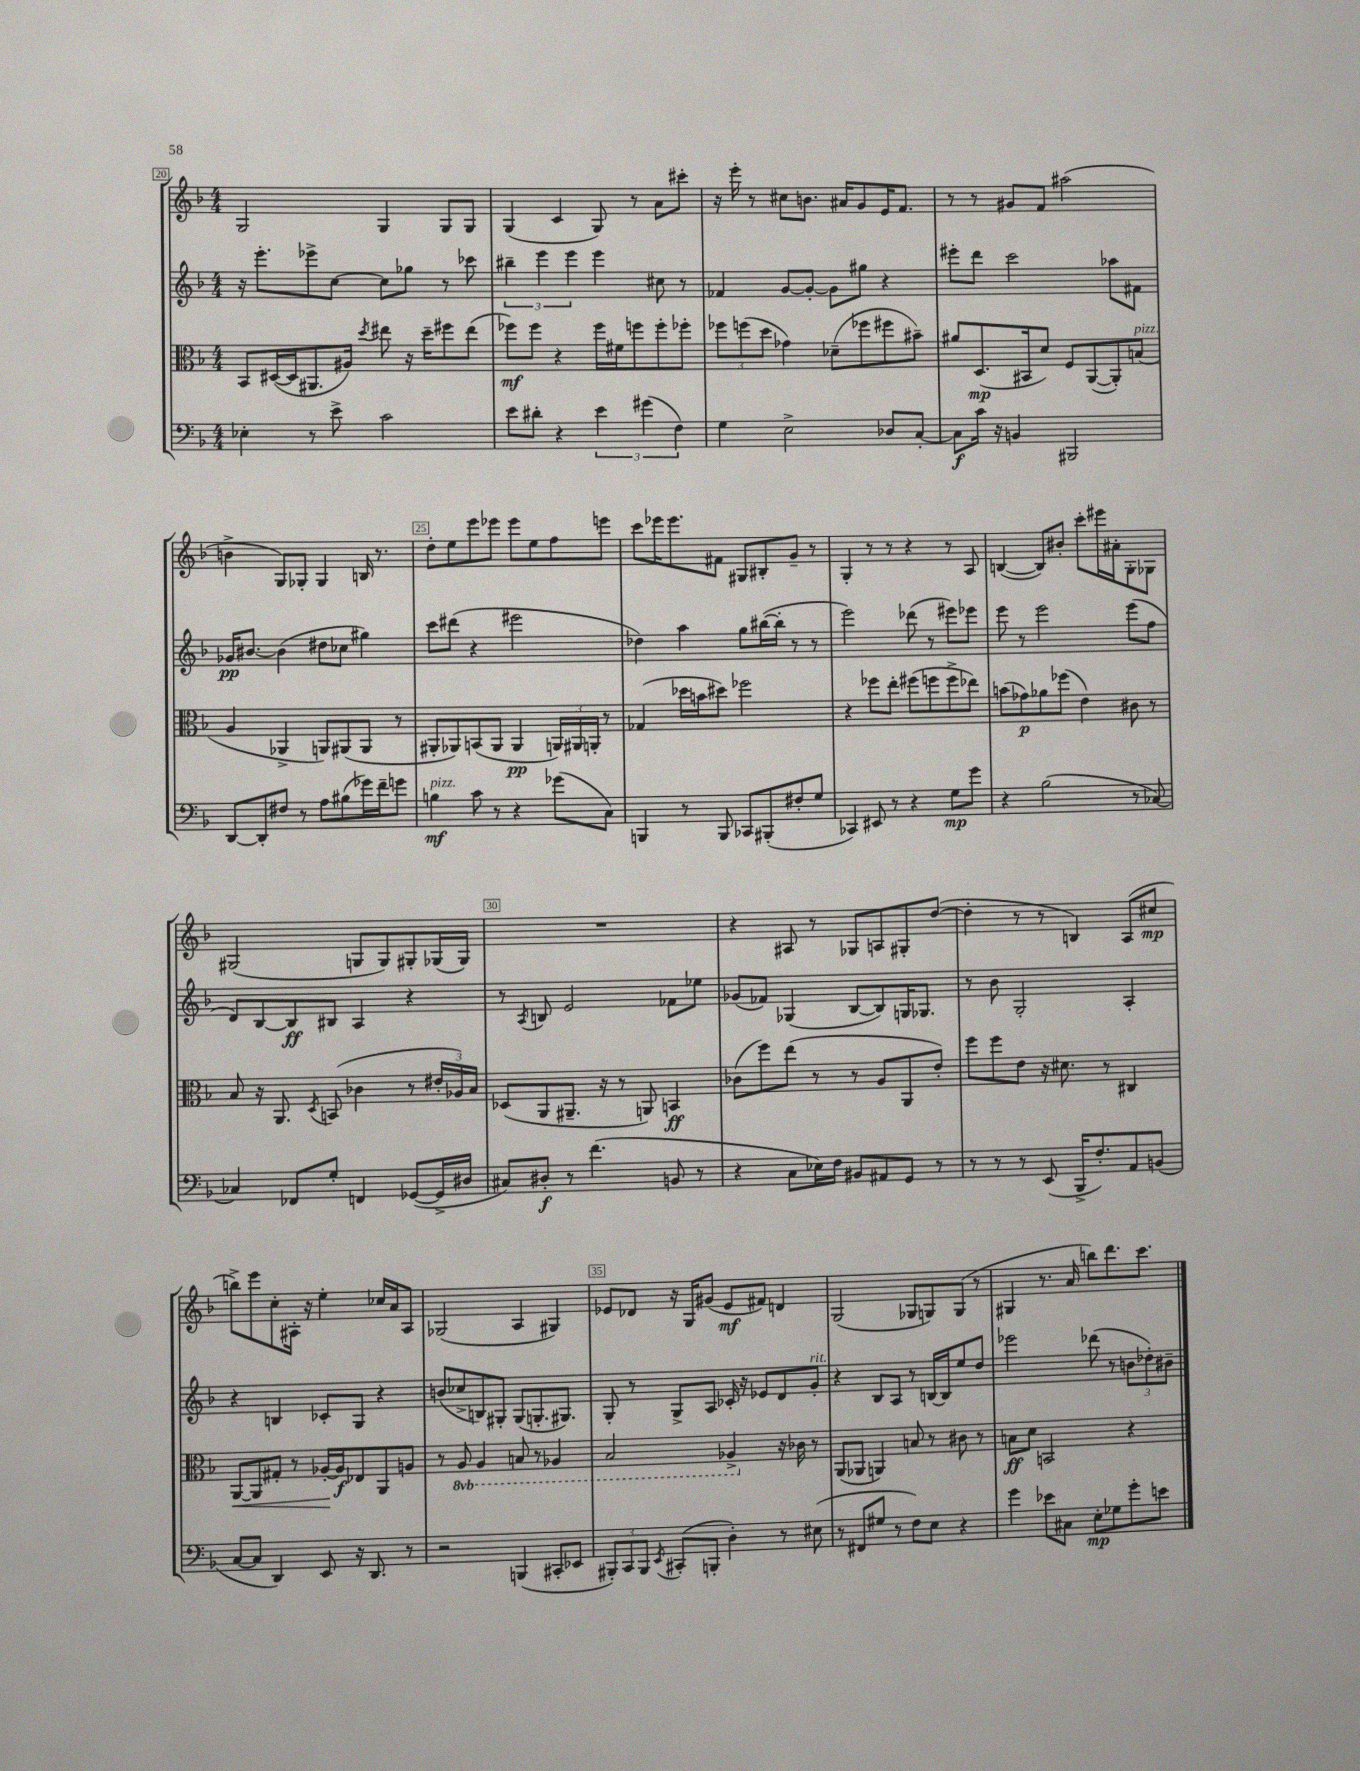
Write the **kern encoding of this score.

**kern	**dynam	**kern	**dynam	**kern	**dynam	**kern	**dynam
*part4	*part4	*part3	*part3	*part2	*part2	*part1	*part1
*staff4	*staff4	*staff3	*staff3	*staff2	*staff2	*staff1	*staff1
*clefF4	*	*clefC3	*	*clefG2	*	*clefG2	*
*k[b-]	*	*k[b-]	*	*k[b-]	*	*k[b-]	*
*M4/4	*	*M4/4	*	*M4/4	*	*M4/4	*
=20	=20	=20	=20	=20	=20	=20	=20
4E-X'\	.	8BB-/L	.	16r	.	2G/	.
.	.	.	.	8.eee'\L	.	.	.
.	.	([16D#X/L	.	.	.	.	.
.	.	16D#/J]	.	.	.	.	.
8r	.	8.AA#X/	.	8eee-X^\	.	.	.
8e^\	.	.	.	[8cc\J	.	.	.
.	.	16A#X/Jk)	.	.	.	.	.
.	.	8qdd/	.	.	.	.	.
2c\	.	8ee#X\	.	8cc\L]	.	4G/	.
.	.	16r	.	8gg-X\J	.	.	.
.	.	16dd~\KL	.	.	.	.	.
.	.	8ff#X\	.	8r	.	8G/L	.
.	.	(8ee#\J	.	8ccc-X\	.	8G/J	.
=21	=21	=21	=21	=21	=21	=21	=21
8e\L	.	8ff-X\L)	mf	6bb#X~\	.	(4G/	.
8d#X'\J	.	8ff-\J	.	.	.	.	.
.	.	.	.	6eee\	.	.	.
4r	.	4r	.	.	.	4c/	.
.	.	.	.	6eee\	.	.	.
6e\	.	16ff-\LL	.	4eee\	.	8G/)	.
.	.	16f#X\J	.	.	.	.	.
.	.	8ffn\	.	.	.	8r	.
(6g#X\	.	.	.	.	.	.	.
.	.	8ff'\	.	8cc#X\	.	8a\L	.
6F\)	.	.	.	.	.	.	.
.	.	8ff-X'\J	.	8r	.	8ccc#X'\J	.
=22	=22	=22	=22	=22	=22	=22	=22
4G\	.	12ff-X\L	.	4f-X/	.	16r	.
.	.	.	.	.	.	16eee'\	.
.	.	(12ffn\	.	.	.	.	.
.	.	.	.	.	.	8r	.
.	.	12dd\J	.	.	.	.	.
2E^\	.	4g-X\)	.	[8g/L	.	8cc#X\L	.
.	.	.	.	8g'/J_	.	8.bn\J	.
.	.	(8d-X~\L	.	8g\L]	.	.	.
.	.	.	.	.	.	16a#X/KL	.
.	.	8ff-X\	.	8gg#X\J	.	8g/	.
8D-X/L	.	8ff#X\	.	4r	.	16e/K	.
.	.	.	.	.	.	8.f/J	.
[8C'/J	.	8b#X~\J)	.	.	.	.	.
=23	=23	=23	=23	=23	=23	=23	=23
8C\L]	f	8a#X/L	.	8eee#X'\L	.	8r	.
16c\Jk	.	(8.D/	mp	8ddd\J	.	8r	.
16r	.	.	.	.	.	.	.
4BBn/	.	.	.	2ccc\	.	8g#X/L	.
.	.	16BB#X/k	.	.	.	.	.
.	.	8d/J)	.	.	.	8f/J	.
2BBB#X/	.	8F/L	.	.	.	(2aa#X\	.
.	.	([8AA/	.	.	.	.	.
.	.	8AA'/])	.	8aa-X\L	.	.	.
!	!	!LO:TX:a:i:t=pizz.	!	!	!	!	!
.	.	(8Bn/J	.	8f#X\J	.	.	.
!!LO:LB:g=z
=24	=24	=24	=24	=24	=24	=24	=24
[8DD/L	.	4A/	.	16g-X/KL	pp	4bn^\	.
.	.	.	.	[8.b#X/J	.	.	.
8DD'/]	.	.	.	.	.	.	.
8F#X/J	.	4AA-X^/	.	(4b#\]	.	8G/L)	.
8r	.	.	.	.	.	8G-X'/J	.
8A\L	.	8AAn/L)	.	8dd#X\L	.	4G-/	.
(8B#X\	.	(8AA#X/	.	8cc-X\J	.	.	.
16g-X\L)	.	8AA#/J	.	4gg#X\)	.	16Bn/	.
16f~\J	.	.	.	.	.	8.r	.
8gn\J	.	8r	.	.	.	.	.
=25	=25	=25	=25	=25	=25	=25	=25
!LO:TX:a:i:t=pizz.	!	!	!	!	!	!	!
4Bn\	mf	8AA#X'/L	.	8ccc\L	.	8dd'\L	.
.	.	8AA-X/)	.	(8ddd#X\J	.	8ee\	.
8c\	.	(8BBn/	.	4r	.	8eee\	.
8r	.	8AA-/J	.	.	.	8eee-X\J	.
4r	.	4AA-/	pp	2eee#X\	.	8eee-\L	.
.	.	.	.	.	.	8ee\	.
(8g-X\L	.	24AAn/LL)	.	.	.	8ff\	.
.	.	24AA#X/	.	.	.	.	.
.	.	24AAn'/JJ	.	.	.	.	.
8C\J)	.	8r	.	.	.	8eeen\J	.
=26	=26	=26	=26	=26	=26	=26	=26
4BBBn/	.	(4G-X/	.	4dd-X\)	.	8ccc\L	.
.	.	.	.	.	.	16eee-X\K	.
.	.	.	.	.	.	8.eee-\	.
8r	.	16dd-X\LL	.	4aa\	.	.	.
.	.	16bn\J	.	.	.	.	.
8BBB/	.	8dd#X\J)	.	.	.	8f#X\J	.
8CC-X/L	.	2ff-X\	.	8gg\L	.	8G#X/L	.
(8BBB#X'/	.	.	.	([16bb#X\L	.	8B#X'/	.
.	.	.	.	16bb#'\JJ]	.	.	.
8F#X'/	.	.	.	8r	.	8g~/J	.
8G/J	.	.	.	8r	.	8r	.
=27	=27	=27	=27	=27	=27	=27	=27
4CC-X/)	.	4r	.	2eee\)	.	4G'/	.
8EE#X/	.	8ff-X\L	.	.	.	8r	.
8r	.	8ee'\J	.	.	.	8r	.
4r	.	(8ff#X\L	.	(8ddd-X\	.	4r	.
.	.	8ffn\	.	8r	.	.	.
8G\L	mp	8ff^\	.	8eee#X\L)	.	8r	.
8g\J	.	8ee-X\J)	.	8eee-X\J	.	8A/	.
=28	=28	=28	=28	=28	=28	=28	=28
4r	.	(8bn\L	.	8eee\	.	([4Bn/	.
.	.	8g-X\)	p	8r	.	.	.
(2B-\	.	8a-X\	.	2eee\	.	8B/L])	.
.	.	(8ff-X\J	.	.	.	8b#X'/J	.
.	.	4e\)	.	.	.	8ccc'\L	.
.	.	.	.	.	.	16eee#X\L	.
.	.	.	.	.	.	16a#X'\J	.
8r	.	8c#X\	.	(8eee\L	.	8G'\	.
[8C-X/)	.	8r	.	8ff\J	.	8G-X\J	.
!!LO:LB:g=z
=29	=29	=29	=29	=29	=29	=29	=29
4C-X/]	.	8B-/	.	8d/L)	.	(2G#X/	.
.	.	16r	.	[8B-/	.	.	.
.	.	8.AA/	.	.	.	.	.
8FF-X/L	.	.	.	8B-/]	ff	.	.
.	.	8qD/	.	.	.	.	.
8G'/J	.	(8BBn/	.	8B#X/J	.	.	.
4FFn/	.	4c-X\	.	4A/	.	8Gn/L	.
.	.	.	.	.	.	8G/)	.
([8GG-X/L	.	8r	.	4r	.	8G#X'/	.
16GG-^/L]	.	24e#X'/LL	.	.	.	(16G-X/L	.
.	.	24A-X/)	.	.	.	.	.
16D#X/JJ	.	.	.	.	.	16G-/JJ)	.
.	.	24B-/JJ	.	.	.	.	.
=30	=30	=30	=30	=30	=30	=30	=30
8C#X/L)	.	(8D-X/L	.	8r	.	1r	.
.	.	.	.	8qA/	.	.	.
8D#X'/J	f	8AA/	.	8Bn/	.	.	.
8r	.	8.AA#X~/J	.	2e/	.	.	.
(4.f\	.	.	.	.	.	.	.
.	.	16r	.	.	.	.	.
.	.	8r	.	.	.	.	.
.	.	8AAn/)	.	.	.	.	.
8BBn/	.	4BBn/	ff	8f-X\L	.	.	.
8r	.	.	.	8ee-X\J	.	.	.
=31	=31	=31	=31	=31	=31	=31	=31
4r	.	(8c-X\L	.	(8g-X/L	.	4r	.
.	.	8ff\)	.	8f-X/J)	.	.	.
8C\L	.	(8ee\J	.	(4G-X/	.	8A#X/	.
16E-X\L)	.	8r	.	.	.	8r	.
16F\JJ	.	.	.	.	.	.	.
8BB#X/L	.	8r	.	[8B-/L	.	8G-X/L	.
8AA#X/	.	8A/L	.	8B-/])	.	8An/	.
8GG/J	.	8AA/	.	16Gn/K	.	8G#X'/	.
.	.	.	.	8.G-X/J	.	.	.
8r	.	8e'/J)	.	.	.	([8dd/J	.
=32	=32	=32	=32	=32	=32	=32	=32
8r	.	8ff\L	.	8r	.	4dd'\]	.
8r	.	8ff\	.	8b-\	.	.	.
8r	.	8e\J	.	2G'/	.	8r	.
(8EE/	.	16r	.	.	.	8r	.
.	.	8.d#X\	.	.	.	.	.
16BBB-^/KL	.	.	.	.	.	4Bn/)	.
8.F'/)	.	.	.	.	.	.	.
.	.	8r	.	.	.	.	.
8AA/	.	4C#X/	.	4A'/	.	(8A/L	.
(8BBn/J	.	.	.	.	.	8cc#X/J	mp
!!LO:LB:g=z
=33	=33	=33	=33	=33	=33	=33	=33
!	!	!	!LO:HP:b	!	!	!	!
[8C/L	.	[8AA/L	<	4r	.	8bbn^\L)	.
8C/J]	.	8AA/]	.	.	.	8eee\	.
4DD/)	.	8G#X'/J	.	4Bn/	.	8cc'\	.
.	.	8r	.	.	.	16A#X'\Jk	.
.	.	.	.	.	.	16r	.
8EE/	.	[16A-X'/LL	.	8c-X'/L	.	4ee'\	.
.	.	16A-/J]	[ f	.	.	.	.
16r	.	8E-X/	.	8G/J	.	.	.
8.DD/	.	.	.	.	.	.	.
.	.	8AA/	.	4r	.	16cc-X/LL	.
.	.	.	.	.	.	16a/J	.
8r	.	8An/J	.	.	.	8A#/J	.
=34	=34	=34	=34	=34	=34	=34	=34
2r	.	8r	.	(8bn/L	.	(2G-X/	.
*	*	*8ba	*	*	*	*	*
.	.	8AA/	.	8cc-X^/	.	.	.
.	.	4AA/	.	8Bn/)	.	.	.
.	.	.	.	8G#X'/J	.	.	.
(4BBBn/	.	8BBn/	.	(8G#/L	.	4A/	.
.	.	8r	.	8.Gn'/	.	.	.
8CC#X'/L	.	4AA-X/	.	.	.	4G#X/)	.
.	.	.	.	8.G#X/J)	.	.	.
8EE-X/J	.	.	.	.	.	.	.
=35	=35	=35	=35	=35	=35	=35	=35
12BBB#X'/L)	.	2BB-/	.	8G'/	.	8e-X/L	.
12CC/	.	.	.	.	.	.	.
.	.	.	.	8r	.	8d-X/J	.
12BBB#/J	.	.	.	.	.	.	.
8qEE/	.	.	.	.	.	.	.
(8CC#X'/L	.	.	.	8G^/L	.	16r	.
.	.	.	.	.	.	16G/KL	.
8BBBn'/J	.	.	.	8A/J	.	(8g#X/J	.
4D'\)	.	4AA-X^/	.	16c-X'/	.	8e-/L	mf
.	.	.	.	16r	.	.	.
.	.	.	.	8e-X/L	.	8f#X/J)	.
*	*	*X8ba	*	*	*	*	*
8r	.	16r	.	8d/	.	4dn/	.
.	.	16c-X\	.	.	.	.	.
!	!	!	!	!LO:TX:a:i:t=rit.	!	!	!
(8E#X\	.	8r	.	8g'/J	.	.	.
=36	=36	=36	=36	=36	=36	=36	=36
8r	.	(8AA/L	.	4r	.	(2G/	.
8FF#X/L	.	8AA-X/J	.	.	.	.	.
8G#X/J	.	4AAn/)	.	8B-/L	.	.	.
8r	.	.	.	8A/J	.	.	.
8F\L)	.	8Bn/	.	8r	.	8G-X/L	.
8E\J	.	8r	.	[16Bn/LL	.	8Gn/)	.
.	.	.	.	16B/J]	.	.	.
4r	.	8c#X\	.	8ee/	.	(8G/J	.
.	.	8r	.	8dd/J	.	8r	.
=37	=37	=37	=37	=37	=37	=37	=37
4g\	.	8Bn\L	ff	2eee-X\	.	4G#X/	.
.	.	8d\J	.	.	.	.	.
8e-X\L	.	2BBn/	.	.	.	8.r	.
8C#X\J	.	.	.	.	.	.	.
.	.	.	.	.	.	16a/	.
8E'\L	mp	.	.	(8ddd-X\	.	8bbn\L)	.
8G-X\	.	.	.	8r	.	8.ddd\	.
8g'\	.	4r	.	12bn\L	.	.	.
.	.	.	.	.	.	8.ccc\J	.
.	.	.	.	12dd-X'\)	.	.	.
8en\J	.	.	.	.	.	.	.
.	.	.	.	12b#X~\J	.	.	.
==	==	==	==	==	==	==	==
*-	*-	*-	*-	*-	*-	*-	*-
